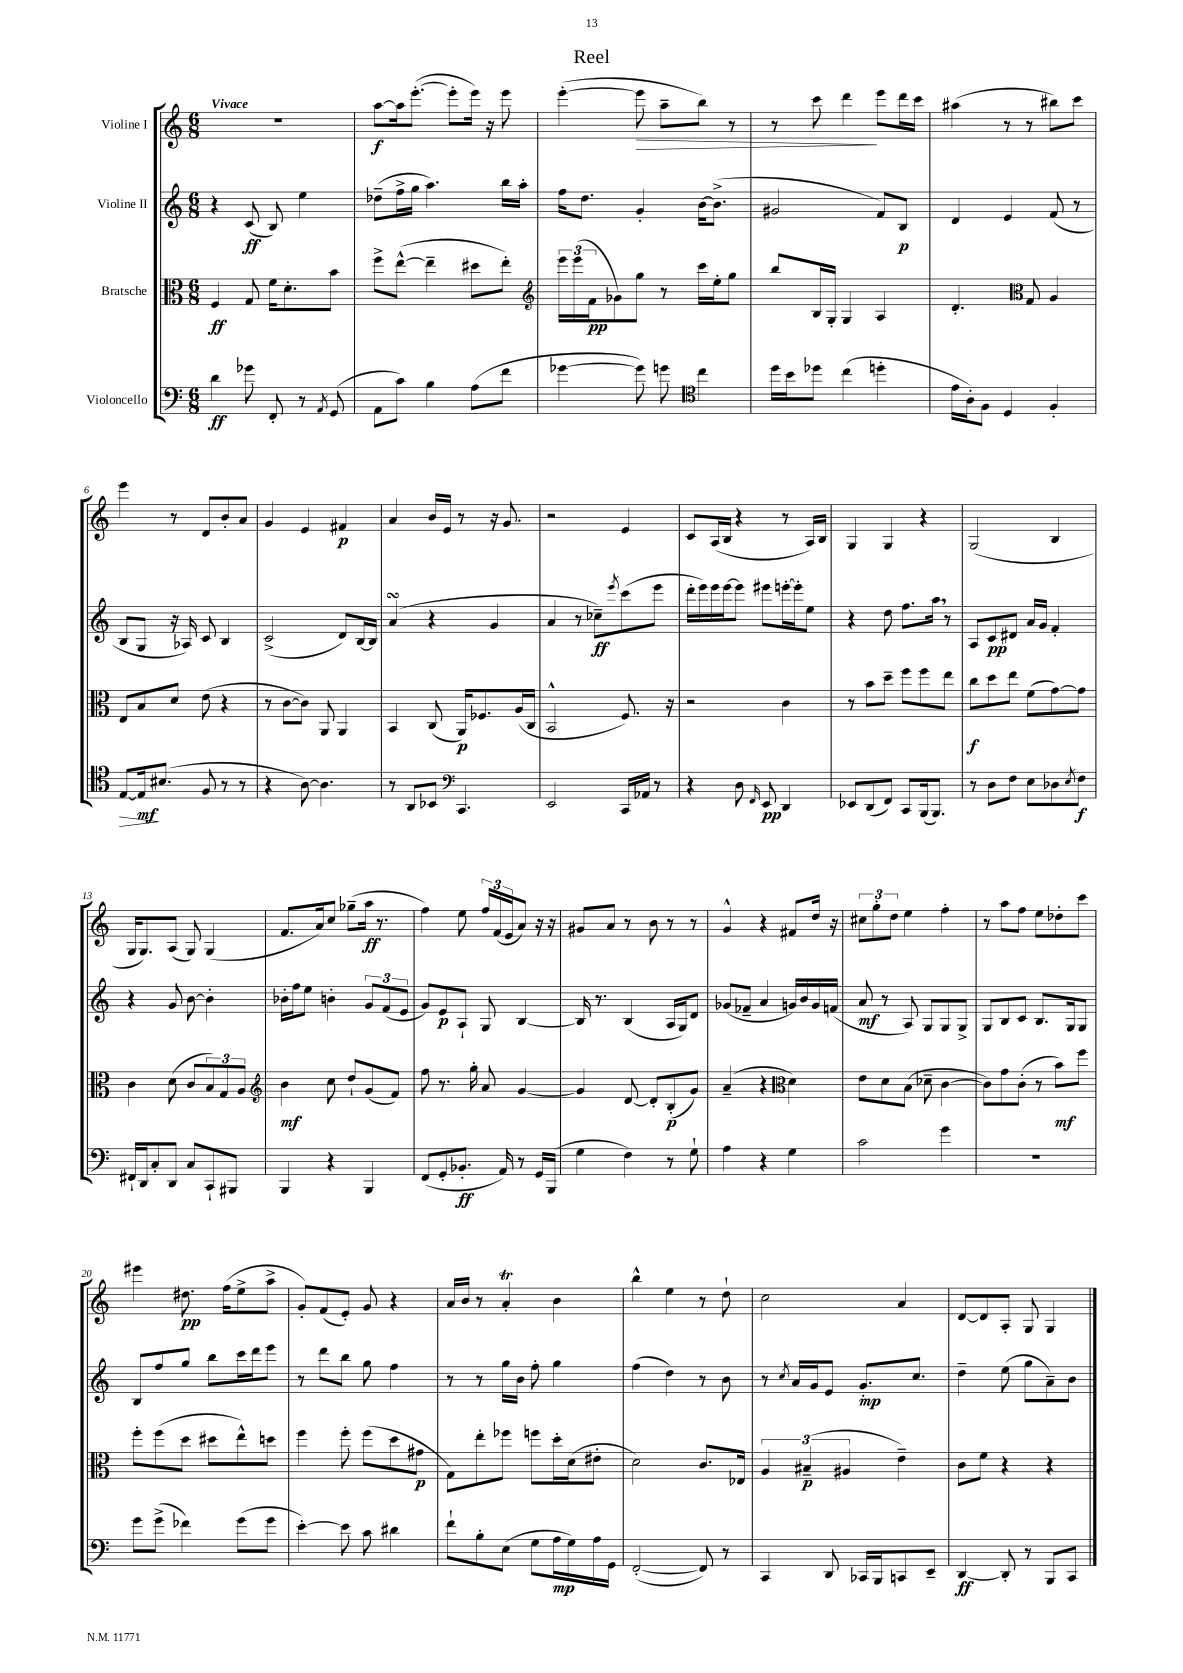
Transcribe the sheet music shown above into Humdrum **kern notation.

**kern	**kern	**kern	**kern
*staff4	*staff3	*staff2	*staff1
*clefF4	*clefC3	*clefG2	*clefG2
*k[]	*k[]	*k[]	*k[]
*M6/8	*M6/8	*M6/8	*M6/8
4d	4F	4r	2.r
8g-	8G	(8c	.
8FF'	16f	8B)	.
.	8.d'	.	.
8r	.	4ee	.
8qAA	.	.	.
(8GG	8b	.	.
=	=	=	=
8AA	8ff^	(8dd-~	[8aa
8c)	([8ee^^	16ff^	16aa]
.	.	16gg	([8.eee'
4B	4ee~]	4.aa)	.
.	.	.	8eee']
(8A	8dd#	.	16eee)
.	.	.	16r
8f	8ee')	16bb	8eee
.	.	16aa'	.
=	=	=	=
*	*clefG2	*	*
[4g-	24eee	16ff	([4eee'
.	(24eee	.	.
.	.	8.dd	.
.	24f	.	.
.	8g-)	.	.
8g-])	8gg	4g'	8eee]
8g	8r	.	8aa~
*clefC4	*	*	*
4cc	16ccc	[16b	8bb)
.	16ee'	(8.b^]	.
.	8gg	.	8r
=	=	=	=
16dd	8bb	2g#	8r
16b	.	.	.
8dd-	16B	.	8ccc
.	16G'	.	.
(4cc	4G	.	4ddd
4dd'	4A	8f)	8eee
.	.	8B	16ddd
.	.	.	16ccc
=	=	=	=
16e	4.d'	4d	(4aa#
16A')	.	.	.
8F	.	.	.
4D	.	4e	8r
*	*clefC3	*	*
.	8G	.	8r
4F'	4A	(8f	8bb#)
.	.	8r	8ccc
=	=	=	=
[8E	8E	8B	4eee
16E]	8B	8G	.
(8.B#	.	.	.
.	8d	16r	8r
.	.	16A-)	.
8F	(8e	8c	8d
8r	4r	4B	8b'
8r	.	.	8a
=	=	=	=
4r	8r	(2c^	4g
.	[8c	.	.
[8A)	8c])	.	4e
4.A]	8AA	.	.
.	4AA	8d)	4f#
.	.	[16B	.
.	.	16B]	.
=	=	=	=
8r	4BB	(4a	4a
8AA	.	.	.
8BB-	(8C	4r	16b
.	.	.	16e
*clefF4	*	*	*
4.CC	16AA)	.	8r
.	8.F-	.	.
.	.	4g	16r
.	.	.	8.g
.	(16A	.	.
.	16C	.	.
=	=	=	=
2EE	2BB^^	4a	2r
.	.	8r	.
.	.	8cc-~)	.
.	.	8qeee	.
16CC	8.F)	(8ccc	4e
16AA-	.	.	.
8r	.	8eee	.
.	16r	.	.
=	=	=	=
4r	2r	16ddd'	8c
.	.	16eee)	.
.	.	16eee	(16A
.	.	[16eee	16B
8D	.	8eee]	4r
16qqFF	.	.	.
8EE	.	8eee#	.
4DD	4c	[16eee'	8r
.	.	16eee']	.
.	.	8ee	16A)
.	.	.	16B
=	=	=	=
8EE-	8r	4r	4G
(8DD	8b	.	.
8FF)	8dd~	8dd	4G
8CC	8ff	8.ff	.
(16BBB	8ff	.	4r
8.BBB)	.	16aa	.
.	8ee	8r	.
=	=	=	=
8r	8cc	8A	(2G
8D	8dd	8c	.
8F	8ee	8d#	.
8E	(8f	16a	.
.	.	16g	.
8D-	[8g)	4f'	4B
8qE	.	.	.
8F	8g]	.	.
=	=	=	=
16FF#`	4c	4r	16G
16DD	.	.	8.G)
8C'	.	.	.
8DD	(8d	8g	(8A
8C	8c	[8b	8G)
8CC`	12B)	4b']	(4G
.	12G	.	.
8BBB#	.	.	.
.	12A	.	.
=	=	=	=
*	*clefG2	*	*
4BBB	4b	16b-'	8.f
.	.	16ff	.
.	.	8ee	.
.	.	.	16a)
4r	8cc	4b'	8cc
.	8dd`	.	(8gg-~
4BBB	(8g	12g	16aa
.	.	.	8.r
.	.	(12f	.
.	8f)	.	.
.	.	12e	.
=	=	=	=
(8FF	8ff	8g)	4ff)
8GG'	8.r	8e	.
8.BB-'	.	8A`	8ee
.	16gg'	.	.
.	8a	8G	24ff
.	.	.	(24f
16AA)	.	.	.
.	.	.	24e
8r	[4g	[4B	8a)
16GG	.	.	16r
(16BBB	.	.	16r
=	=	=	=
4G	4g]	16B]	8g#
.	.	8.r	.
.	.	.	8a
4F)	[8d	(4B	8r
.	8d']	.	8b
8r	(8B'	16A	8r
.	.	16G)	.
8G`	8g)	8d	8r
=	=	=	=
4A	(4a~	(8g-	4g^^
.	.	8f-~	.
4r	4r	4a	4r
*	*clefC3	*	*
4G	4d)	16g)	8f#
.	.	16b	.
.	.	16g	16dd
.	.	(16f	16r
=	=	=	=
2c	8e	8a	12cc#
.	.	.	12gg'
.	8d	8r	.
.	.	.	12dd
.	(8B	8A)	4ee
.	8d-~	8G	.
4g	[4c	8G	4ff'
.	.	8G^	.
=	=	=	=
2.r	8c])	8G	8r
.	8g	8B	8aa
.	(8c'	8c	8ff
.	8r	8.B	8ee
.	8b)	.	8dd-'
.	.	16G	.
.	8ff	8G	8ccc
=	=	=	=
8g	8ff'	8B	4eee#
(8g^	(8ff	8ff	.
4f-)	8dd	8gg	8.dd#
.	8dd#	8bb	.
.	.	.	(16ff
(8g	8ee^^)	16ccc	8ee^
.	.	16ddd	.
8g	8dd	8eee	8aa^
=	=	=	=
[4e')	4ff	8r	8g')
.	.	8ddd	(8f
8e]	8ff'	8bb	8e')
8c	(8ff	8gg	8g
4d#	8dd	4ff	4r
.	8g#	.	.
=	=	=	=
8f`	8G)	8r	16a
.	.	.	16b
8B'	8ee'	8r	8r
(8E	8ff-	16gg	4a'
.	.	16b	.
8G	8ff	8ff'	.
16A	16dd'	4gg	4b
16G)	(16d	.	.
16A	8e#'	.	.
16GG	.	.	.
=	=	=	=
([2FF'	2d)	(4ff	4bb^^
.	.	4dd)	4ee
8FF])	8.c	8r	8r
8r	.	8b	8dd`
.	16E-	.	.
=	=	=	=
4CC	6A	8r	2cc
.	.	8qcc	.
.	.	16a	.
.	(6B#~	.	.
.	.	16g	.
8DD	.	8e	.
.	6A#	.	.
16CC-	.	8.g'	.
16BBB	.	.	.
8CC	4e~)	.	4a
.	.	8.cc	.
8EE~	.	.	.
=	=	=	=
[4DD	8c	4dd~	[8d
.	8f	.	8d]
8DD']	4r	(8ee	8A'
8r	.	8gg	8G
8BBB	4r	8a~)	4G
8CC	.	8b	.
==	==	==	==
*-	*-	*-	*-
